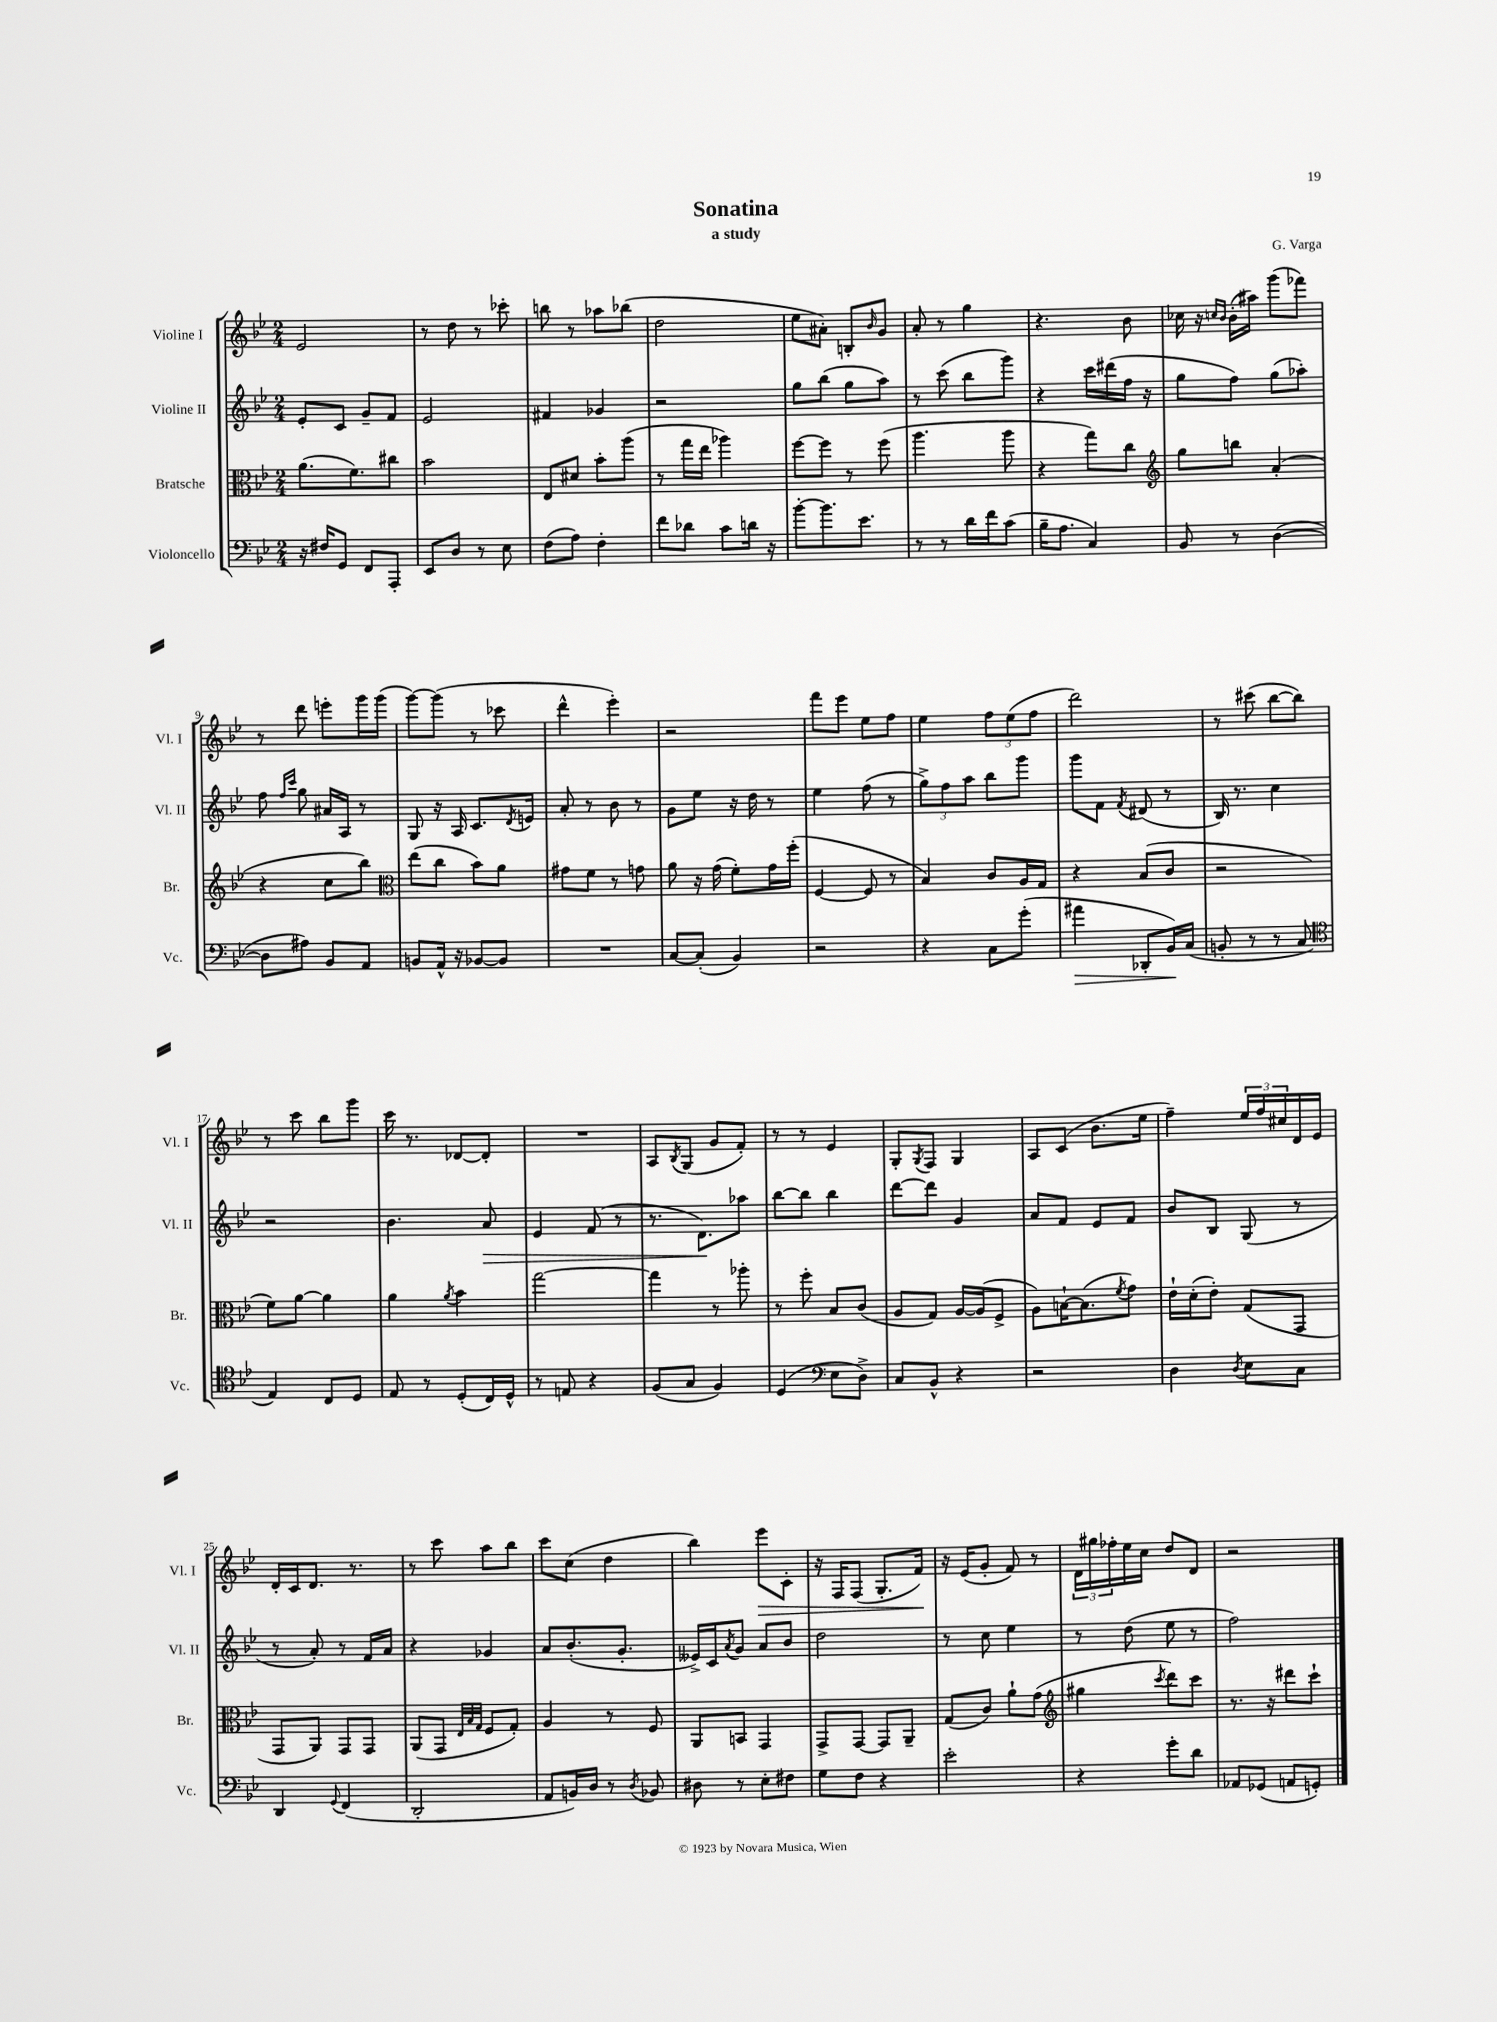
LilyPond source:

\header { title = "Sonatina" composer = "G. Varga" subtitle = "a study" }
<<
\new StaffGroup <<
\new Staff = "s0" \with { instrumentName = "Violine I" shortInstrumentName = "Vl. I" } {
    \clef treble \key bes \major \numericTimeSignature \time 2/4
    ees'2 |
    r8 d''8 r8 ces'''8-. |
    b''8 r8 aes''8 bes''8( |
    d''2 |
    ees''8 ais'8-.) b8-. \grace { bes'16 } g'8 |
    a'8-. r8 g''4 |
    r4. bes'8 |
    ces''16 r16 \grace { c''16 bes'16 } bes'16-.( ais''16) g'''8( fes'''8) |
    r8 d'''8 e'''8-. g'''16 g'''16( |
    g'''8~) g'''8( r8 ces'''8 |
    d'''4-^ ees'''4-.) |
    r2 |
    f'''8 ees'''8 ees''8 f''8 |
    ees''4 \tuplet 3/2 { f''8 ees''8( f''8 } |
    d'''2) |
    r8 cis'''8( bes''8~ bes''8) |
    r8 c'''8 bes''8 g'''8 |
    c'''16 r8. des'8~ des'8-. |
    R2 |
    a8 \acciaccatura { bes8 } g8( g'8 f'8-.) |
    r8 r8 ees'4 |
    g8-. \acciaccatura { g8 } f8 g4 |
    a8 c'8( bes'8. ees''16 |
    f''4--) \tuplet 3/2 { ees''16 f''16 cis''16 } d'16 ees'16 |
    d'16-. c'16 d'8. r8. |
    r8 c'''8 a''8 bes''8 |
    c'''8 c''8( d''4 |
    bes''4) ees'''8\> c'8-. |
    r16 f16 f8( g8.-. f'16\!) |
    r16 ees'16( g'8-. f'8) r8 |
    \tuplet 3/2 { d'16 gis''16 fes''16-. } ees''16 c''16 d''8 d'8 |
    r2 \bar "|." |
}
\new Staff = "s1" \with { instrumentName = "Violine II" shortInstrumentName = "Vl. II" } {
    \clef treble \key bes \major \numericTimeSignature \time 2/4
    ees'8-. c'8 g'8-- f'8 |
    ees'2 |
    fis'4 ges'4 |
    r2 |
    g''8 bes''8( g''8 a''8) |
    r8 c'''8( bes''8 g'''8) |
    r4 c'''16 dis'''16( f''16 r16 |
    g''8 f''8) g''8( aes''8-.) |
    f''8 \grace { f''16 c'''16 } g''8 ais'16 a16 r8 |
    g8 r16 a16 c'8. \acciaccatura { d'8 } e'16 |
    a'8-. r8 bes'8 r8 |
    g'8 ees''8 r16 d''16 r8 |
    ees''4 f''8( r8 |
    \tuplet 3/2 { g''8->) f''8 a''8 } bes''8 g'''8 |
    g'''8 f'8 \acciaccatura { f'8 } dis'8( r8 |
    bes16) r8. c''4 |
    r2 |
    bes'4. a'8\> |
    ees'4 f'8( r8 |
    r8. d'8.\!) aes''8 |
    bes''8~ bes''8 bes''4 |
    d'''8~ d'''8 g'4 |
    a'8 f'8 ees'8 f'8 |
    bes'8 bes8 g8( r8 |
    r8 a'8-.) r8 f'16 a'16 |
    r4 ges'4 |
    a'8 bes'8.-.( g'8.-. |
    eeses'16->) c'16 \acciaccatura { a'8 } g'8 a'8 bes'8 |
    d''2 |
    r8 c''8 ees''4 |
    r8 d''8( ees''8 r8 |
    f''2) \bar "|." |
}
\new Staff = "s2" \with { instrumentName = "Bratsche" shortInstrumentName = "Br." } {
    \clef alto \key bes \major \numericTimeSignature \time 2/4
    a'8.( f'8.) cis''8 |
    bes'2 |
    ees8 dis'8 bes'8-. a''8( |
    r8 g''16 ees''16 aes''4) |
    f''8~ f''8 r8 f''8( |
    a''4. a''8 |
    r4 g''8) c''8 |
    \clef treble g''8 b''8 a'4-.( |
    r4 c''8 bes''8) |
    \clef alto ees''8( c''8 bes'8) a'8 |
    gis'8 f'8 r8 g'8 |
    a'8 r16 g'16( f'8-.) g'16 f''16-.( |
    f4~ f8 r8 |
    bes4) c'8 a16 g16 |
    r4 bes8( c'8 |
    r2 |
    f'8) a'8~ a'4 |
    a'4 \acciaccatura { a'8 } bes'4 |
    g''2~ |
    g''4 r8 aes''8-. |
    r8 f''8-. bes8 c'8( |
    a8 g8) a16~ a16( f8-> |
    a8) b16~-! b8.( \acciaccatura { f'8 } g'8) |
    ees'16-! d'16-.( ees'8-.) g8( g,8 |
    g,8 a,8) g,8 g,8 |
    a,8( g,8 \grace { ees32 bes32 g32 } f8 g8-.) |
    a4 r8 f8 |
    a,8 b,8 g,4 |
    g,8-> g,8~ g,8 a,8-- |
    g8( c'8) a'8-! g'8( |
    \clef treble gis''4 \acciaccatura { c'''8 } d'''8) c'''8 |
    r8. r16 dis'''8 c'''8-! \bar "|." |
}
\new Staff = "s3" \with { instrumentName = "Violoncello" shortInstrumentName = "Vc." } {
    \clef bass \key bes \major \numericTimeSignature \time 2/4
    r16 fis16 g,8 f,8 a,,8-. |
    ees,8 d8 r8 ees8 |
    f8( a8) f4-. |
    f'8 des'8 c'8 d'16 r16 |
    bes'8~-. bes'8. ees'8. |
    r8 r8 d'16 f'16 c'8( |
    bes16-- a8. c4) |
    bes,8 r8 d4~( |
    d8 ais8) bes,8 a,8 |
    b,8 a,16-^ r16 bes,8~ bes,8 |
    R2 |
    c8~ c8-.( bes,4) |
    r2 |
    r4 c8 g'8-.( |
    ais'4\> des,8-. bes,16\!) c16( |
    b,8-. r8 r8 c8 |
    \clef tenor ees4) c8 d8 |
    ees8 r8 d8-.( c16) d16-^ |
    r8 e8 r4 |
    f8( g8 f4) |
    d4( \clef bass ees8 d8->) |
    c8 bes,8-^ r4 |
    r2 |
    d4 \acciaccatura { d8 } ees8 c8 |
    d,4 \appoggiatura { g,8 } f,4( |
    d,2-. |
    a,8 b,16) d16 r8 \acciaccatura { d8 } bes,8 |
    dis8 r8 ees8-. fis8 |
    g8 f8 r4 |
    ees'2-. |
    r4 g'8-. d'8 |
    aes,8 ges,8( a,8 g,8-.) \bar "|." |
}
>>
>>
